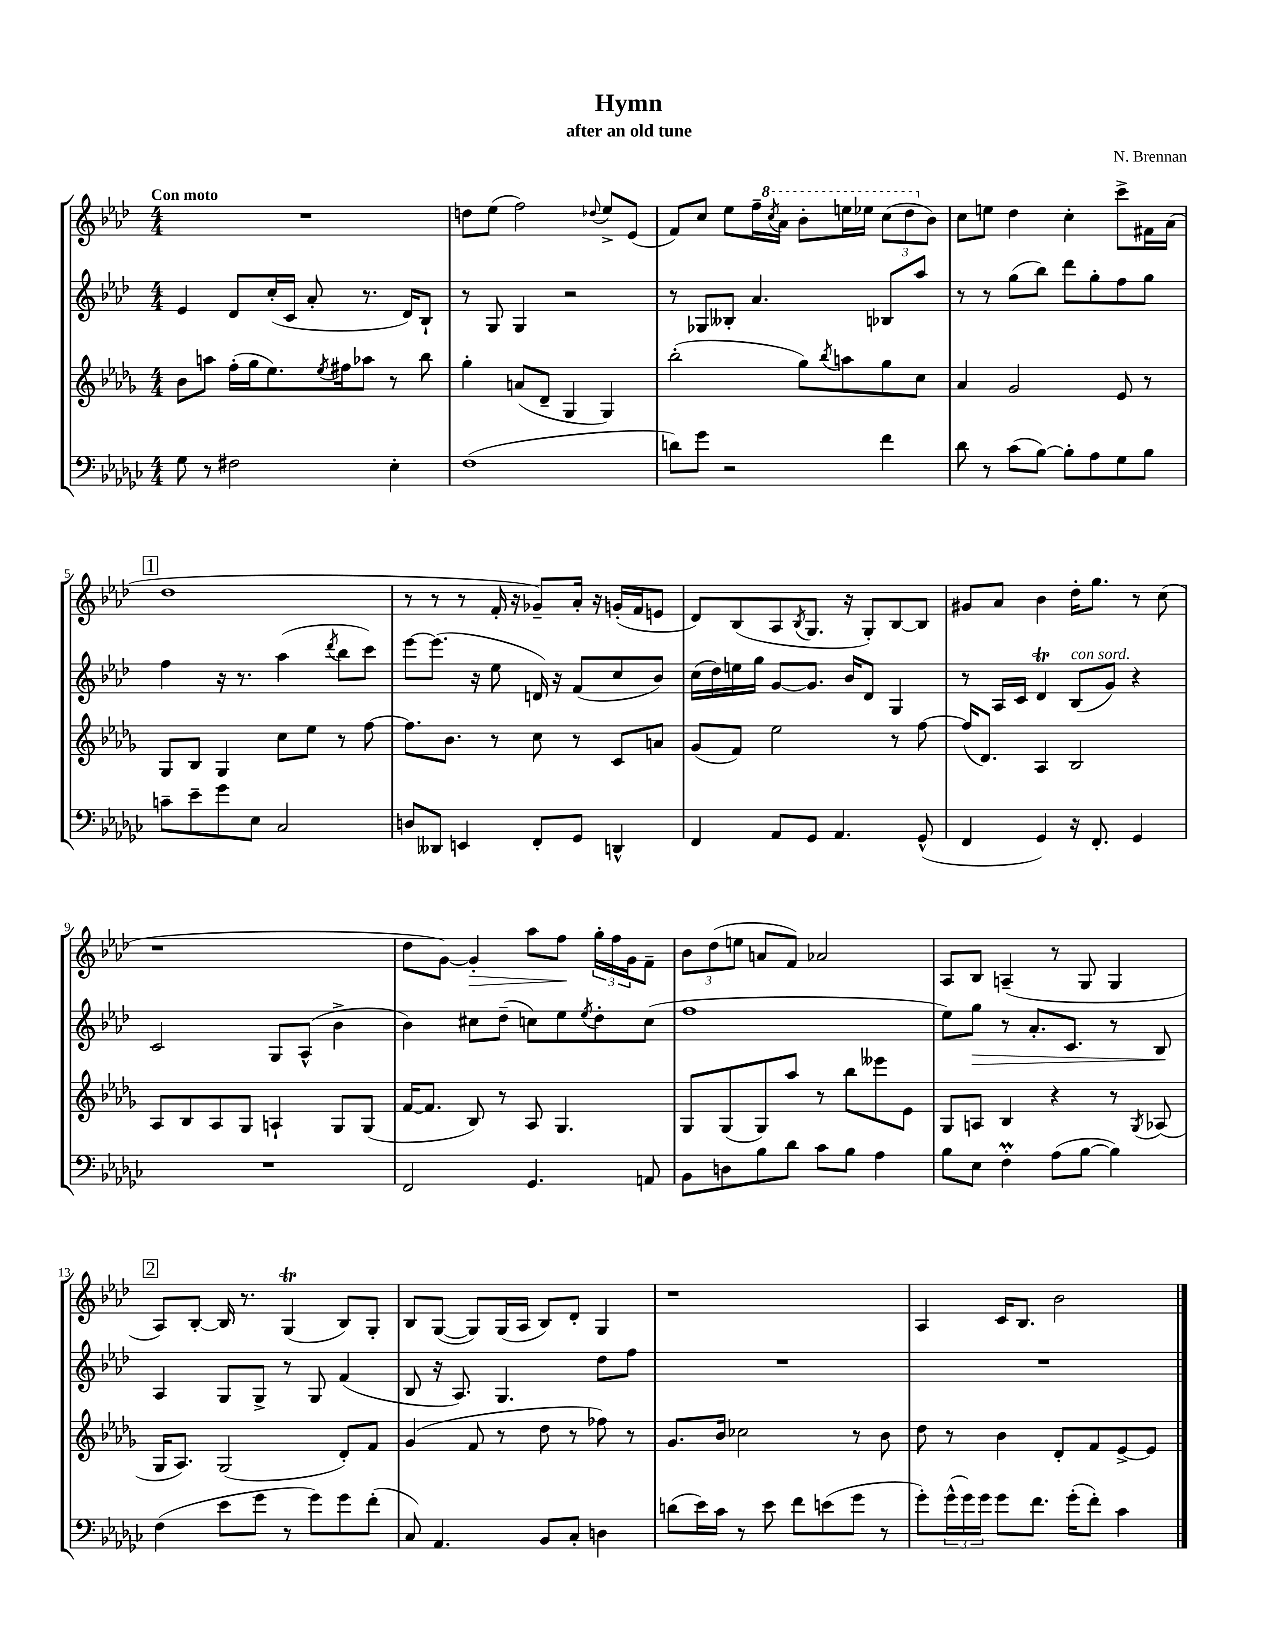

**kern	**kern	**kern	**kern
*staff4	*staff3	*staff2	*staff1
*clefF4	*clefG2	*clefG2	*clefG2
*k[b-e-a-d-g-c-]	*k[b-e-a-d-g-]	*k[b-e-a-d-]	*k[b-e-a-d-]
*M4/4	*M4/4	*M4/4	*M4/4
8G-\	8b-\L	4e-/	1r
8r	8aa\J	.	.
2F#\	(16ff'\LL	8d-/L	.
.	16gg-\J	.	.
.	8.ee-\)	(16cc'/L	.
.	.	16c/JJ	.
.	.	8a-'/	.
.	8qee-/	.	.
.	16ff#\k	.	.
.	8aa-\J	8.r	.
4E-'\	8r	.	.
.	.	16d-/LK)	.
.	8bb-\	8B-`/J	.
=	=	=	=
(1F	4gg-'\	8r	8dd\L
.	.	8G/	(8ee-\J
.	(8a/L	4G/	2ff\)
.	8d-~/J	.	.
.	4G-/	2r	.
.	.	.	8qqdd-/
.	4G-/)	.	8ee-^/L
.	.	.	(8e-/J
=	=	=	=
8d\L)	(2bb-'\	8r	8f/L)
8g-\J	.	8G-/L	8cc/J
2r	.	8B--'/J	8ee-\L
.	.	4.a-/	16ff~\L
.	.	.	8qccc/
.	.	.	16aa-\JJ
.	8gg-\L)	.	8bb-'\L
.	8qbb-/	.	.
.	8aa\	.	16eee\L
.	.	.	16eee-\JJ
4f\	8gg-\	8B-/L	(12ccc\L
.	.	.	12ddd-\
.	8cc\J	8aa-/J	.
.	.	.	12b-\J)
=	=	=	=
8d-\	4a-/	8r	8cc\L
8r	.	8r	8ee\J
(8c-\L	2g-/	(8gg\L	4dd-\
[8B-\J)	.	8bb-\J)	.
8B-'\]L	.	8ddd-\L	4cc'\
8A-\	.	8gg'\	.
8G-\	8e-/	8ff\	8ccc^\L
8B-\J	8r	8gg\J	16f#\L
.	.	.	(16a-\JJ
=	=	=	=
8c~\L	8G-/L	4ff\	1dd-
8e-~\	8B-/J	.	.
8g-\	4G-/	16r	.
.	.	8.r	.
8E-\J	.	.	.
2C-/	8cc\L	(4aa-\	.
.	8ee-\J	.	.
.	.	8qddd-/	.
.	8r	8bb-\L	.
.	[8ff\	8ccc\J)	.
=	=	=	=
8D/L	8.ff\]L	[8eee-\L	8r
8DD--/J	.	(8.eee-\]J	8r
.	8.b-\J	.	.
4EE/	.	.	8r
.	.	16r	.
.	8r	8ee-\	16f'/
.	.	.	16r
8FF'/L	8cc\	16d/)	8g-~/L)
.	.	16r	.
8GG-/J	8r	(8f/L	16a-'/Jk
.	.	.	16r
4DD^^/	8c/L	8cc/	(16g'/LL
.	.	.	16f/J
.	8a/J	8b-/J)	8e/J
=	=	=	=
4FF/	(8g-/L	(16cc\LL	8d-/L)
.	.	16dd-\)	.
.	8f/J)	16ee\	(8B-/
.	.	16gg\JJ	.
8AA-/L	2ee-\	[8g/L	8A-/
.	.	.	8qB-/
8GG-/J	.	8.g/]J	8.G/J
4.AA-/	.	.	.
.	.	16b-/LK	16r
.	.	8d-/J	8G'/L)
.	8r	4G/	[8B-/
(8GG-^^/	[8ff\	.	8B-/]J
=	=	=	=
4FF/	(16ff/]LK	8r	8g#/L
.	8.d-/J)	.	.
.	.	16A-/LL	8a-/J
.	.	16c/JJ	.
4GG-/)	4A-/	4d-/	4b-\
16r	2B-/	(8B-/L	16dd-'\LK
8.FF'/	.	.	8.gg\J
.	.	8g/J)	.
4GG-/	.	4r	8r
.	.	.	(8cc\
=	=	=	=
1r	8A-/L	2c/	1r
.	8B-/	.	.
.	8A-/	.	.
.	8G-/J	.	.
.	4A`/	8G/L	.
.	.	(8A-^^/J	.
.	8G-/L	4b-^\	.
.	(8G-/J	.	.
=	=	=	=
2FF/	[16f/LK	4b-\)	8dd-\L
.	8.f/]J	.	.
.	.	.	[8g\J)
.	8B-/)	8cc#\L	4g'/]
.	8r	(8dd-~\J	.
4.GG-/	8A-/	8cc\L)	8aa-\L
.	4.G-/	8ee-\	8ff\J
.	.	8qee-/	.
.	.	8dd-'\	24gg'\LL
.	.	.	24ff\
.	.	.	24g\J
8AA/	.	(8cc\J	8f~\J
=	=	=	=
8BB-\L	8G-/L	1ff	12b-\L
.	.	.	(12dd-\
8D\	(8G-/	.	.
.	.	.	12ee\J
8B-\	8G-/)	.	8a/L
8d-\J	8aa-/J	.	8f/J)
8c-\L	8r	.	2a-/
8B-\J	8bb-\L	.	.
4A-\	8eee--\	.	.
.	8e-\J	.	.
=	=	=	=
8B-\L	8G-/L	8ee-\L)	8A-/L
8E-\J	8A/J	8gg\J	8B-/J
4F'\	4B-/	8r	(4A~/
.	.	8.a-'/L	.
(8A-\L	4r	.	8r
.	.	8.c/J	.
[8B-\J	.	.	8G/
4B-\])	8r	8r	4G/
.	8qG-/	.	.
.	(8A-/	8B-/	.
=	=	=	=
(4F\	16G-/LK	4A-/	8A-/L)
.	8.A-/J)	.	.
.	.	.	[8B-'/J
8e-\L	(2G-/	8G/L	16B-/]
.	.	.	8.r
8g-\J	.	8G^/J	.
8r	.	8r	(4G/
8g-\L)	.	8G/	.
8g-\	8d-'/L)	(4f/	8B-/L)
(8f'\J	8f/J	.	8G'/J
=	=	=	=
8C-/)	(4g-/	8B-/	8B-/L
4.AA-/	.	16r	([8G/J
.	.	8.A-/)	.
.	8f/	.	8G/]L)
.	8r	4.G/	(16G/L
.	.	.	16A-/JJ
8BB-/L	8dd-\	.	8B-/L)
8C-'/J	8r	.	8d-'/J
4D\	8ff-\)	8dd-\L	4G/
.	8r	8ff\J	.
=	=	=	=
(8d\L	8.g-/L	1r	1r
16e-\L)	.	.	.
16c-\JJ	16b-/Jk	.	.
8r	2cc-\	.	.
8e-\	.	.	.
8f\L	.	.	.
(8e\	.	.	.
8g-\J	8r	.	.
8r	8b-\	.	.
=	=	=	=
8g-'\L)	8dd-\	1r	4A-/
(24g-^^\L	8r	.	.
24g-\)	.	.	.
24g-\JJ	.	.	.
8g-\L	4b-\	.	16c/LK
.	.	.	8.B-/J
8.f\J	.	.	.
.	8d-'/L	.	2b-\
(16g-'\LK	.	.	.
8f'\J)	8f/	.	.
4c-\	[8e-^/	.	.
.	8e-/]J	.	.
==	==	==	==
*-	*-	*-	*-
